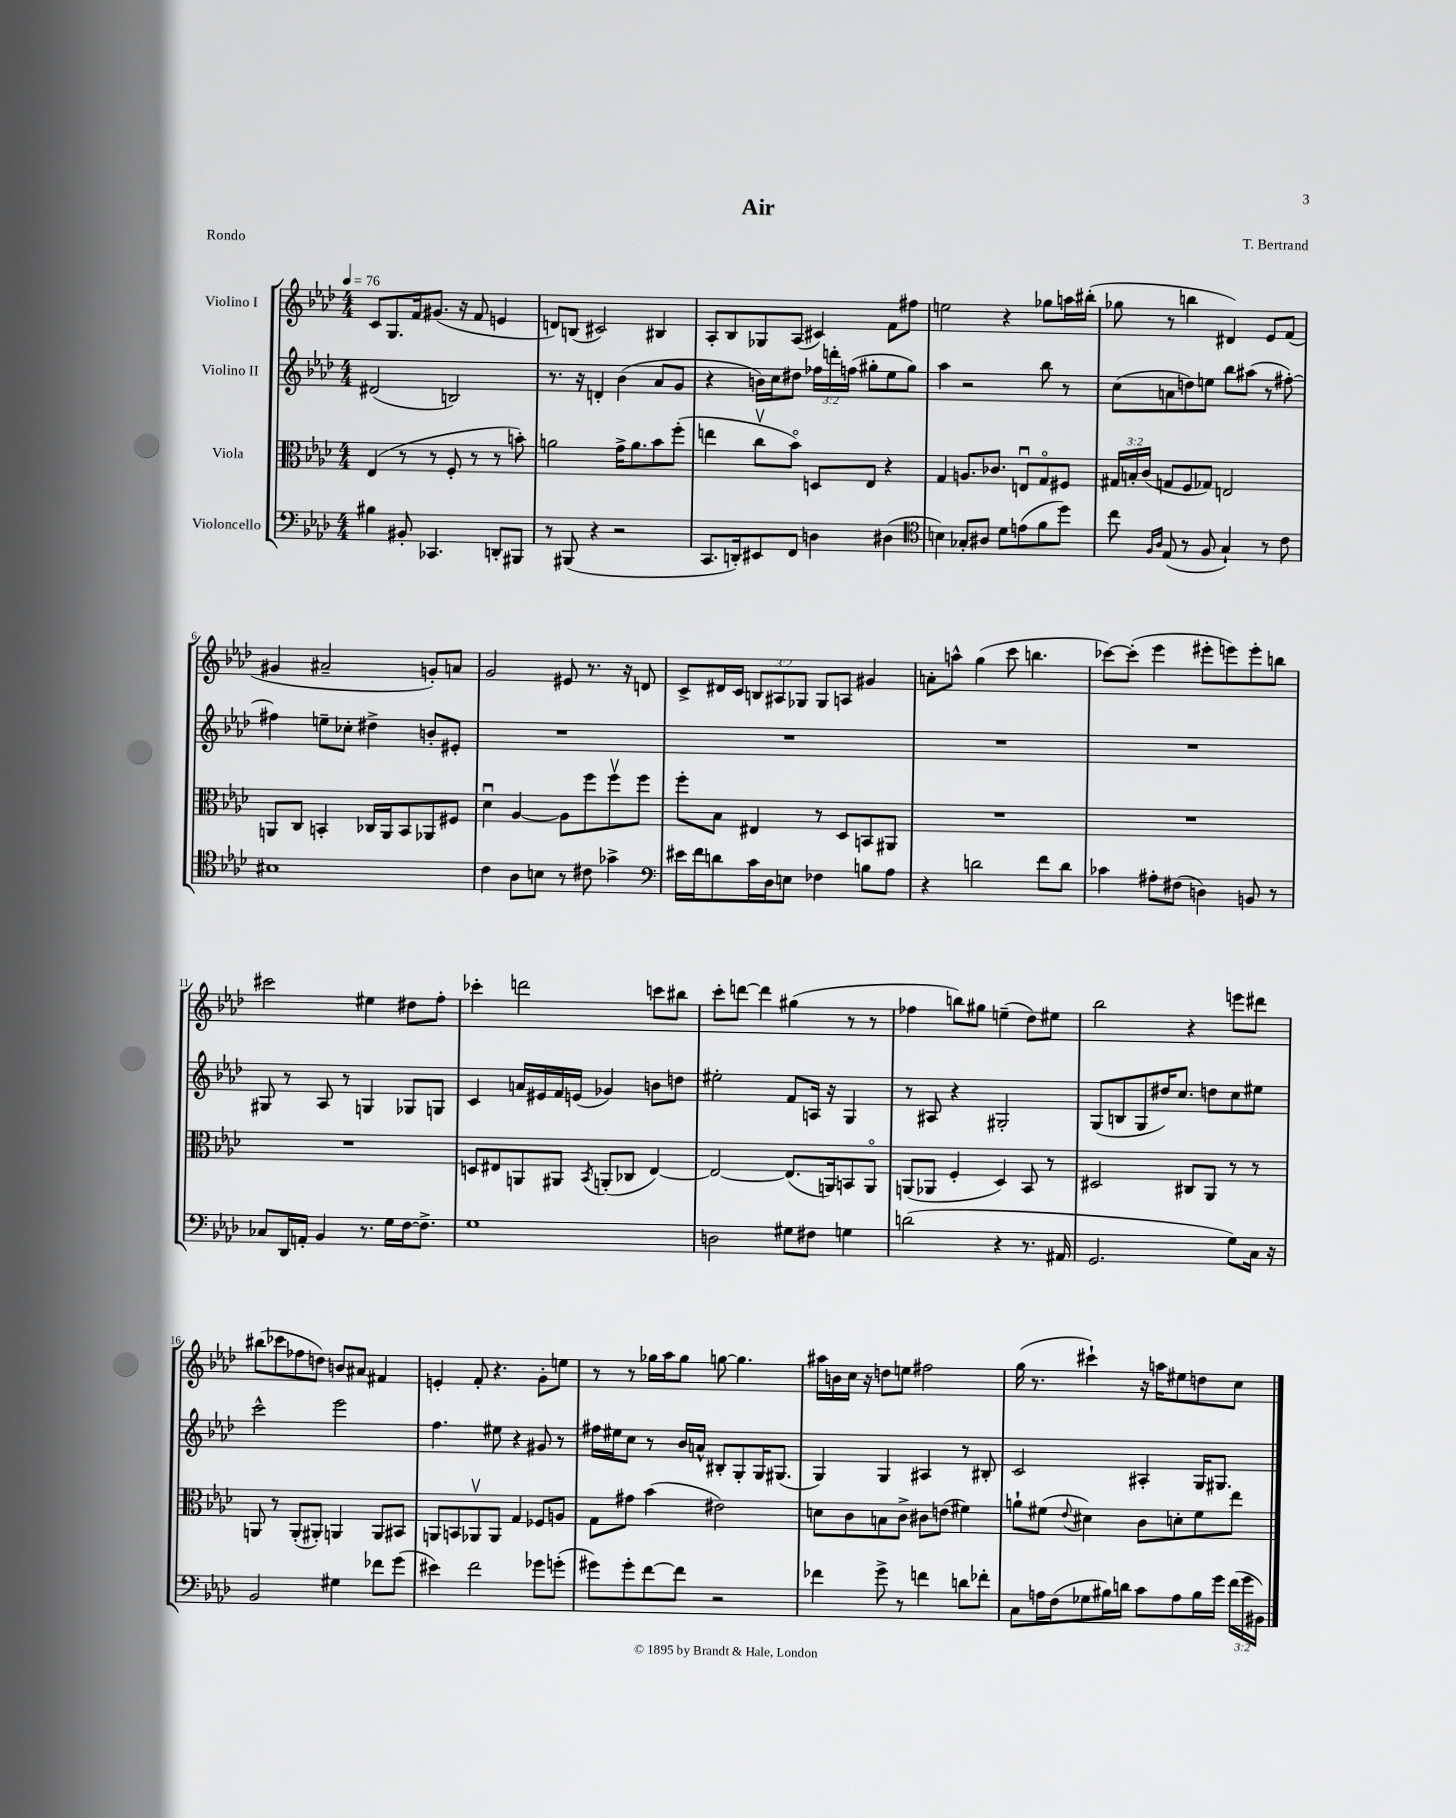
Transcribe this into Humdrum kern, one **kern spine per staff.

**kern	**kern	**kern	**kern
*staff4	*staff3	*staff2	*staff1
*clefF4	*clefC3	*clefG2	*clefG2
*k[b-e-a-d-]	*k[b-e-a-d-]	*k[b-e-a-d-]	*k[b-e-a-d-]
*M4/4	*M4/4	*M4/4	*M4/4
*MM76	*MM76	*MM76	*MM76
4B#\	(4E-/	(2d#/	8c/L
.	.	.	8.G/
8BB#'/	8r	.	.
.	.	.	16f/k
4.CC-/	8r	.	(8.g#/J
.	8F'/	2B/)	.
.	.	.	16r
.	8r	.	8f/
8DD'/L	8r	.	4e/
8BBB#/J	8b'\)	.	.
=	=	=	=
8r	2a\	8.r	8d/L)
(8BBB#/	.	.	(8B/J
.	.	16r	.
4r	.	4d'/	2c#/)
2r	16g^\LK	(4b-\	.
.	8.a\	.	.
.	8b-\	8a-/L	4B#/
.	(8ff'\J	8g/J	.
=	=	=	=
8.CC/L	4ee\	4r	8A-'/L
.	.	.	8B-/
16DD'/k)	.	.	.
8EE#/	8ccv\L	16b\LL)	8G-/
.	.	16cc\J	.
8FF/J	8b-o\J)	8dd#\J	(8A-/J
4D\	8D/L	24ff-\LL	4c#/)
.	.	24ddd'\	.
.	.	(24ff\JJ	.
.	8E-/J	8gg#'\L	.
(4D#\	4r	8ee-\	8f\L
.	.	8gg#\J)	8ff#\J
=	=	=	=
*clefC4	*	*	*
4B\)	4G/	4aa-\	2ee\
8G-'/L	8.A/L	2r	.
8A#/J	.	.	.
.	8.c-/J	.	.
8d-\L	.	.	4r
(8e\	8Eu/L	.	.
8f\	8Go/	8bb-\	8gg-\L
8dd-\J)	8F#/J	8r	16aa\L
.	.	.	(16bb#'\JJ
=	=	=	=
8cc\	24G#/LL	(8cc\L	8gg-\
.	24B'/	.	.
.	(24c/JJ	.	.
16qqF/LL	.	.	.
16qqA-/JJ	.	.	.
(8E-/	8G/L	8a\	8r
8r	8F/	8dd\)	4bb\
8F/	8G-/J)	8ee\J	.
4G`/)	2E/	8bb-\L	4d#/)
.	.	(8aa#\J	.
8r	.	8r	8e-/L
8c\	.	[8ff#'\)	(8f/J
=	=	=	=
1B#	8AA/L	4ff#\]	4g#/
.	8C/J	.	.
.	4BB'/	8ee~\L	2a#~/
.	.	8cc-'\J	.
.	16C-/LL	4dd#^\	.
.	16AA/J	.	.
.	8BB/	.	.
.	8AA-/	8b'/L	8g'/L)
.	8F#/J	8e#'/J	8a/J
=	=	=	=
4c\	4d-u\	1r	2g/
8A-\L	[4A-/	.	.
8B\J	.	.	.
8r	8A-\]L	.	8e#/
8c#\	8ff\	.	8.r
4g-^\	8ffv\	.	.
.	.	.	16r
.	8ff\J	.	8d/
=	=	=	=
*clefF4	*	*	*
16e#\LL	8ff'\L	1r	8c^/L
16f\J	.	.	.
8d\	8B-\J	.	16d#/L
.	.	.	16c/JJ
16c\L	4E#/	.	12B/L
16D-\J	.	.	.
.	.	.	12A#/
8E\J	.	.	.
.	.	.	12G-/J
4F-\	8r	.	8G-/L
.	8D-/L	.	8A/J
8B\L	8BB/	.	4g#/
8A-\J	8AA#/J	.	.
=	=	=	=
4r	1r	1r	8a'\L
.	.	.	8aa^^\J
2d\	.	.	(4gg\
.	.	.	8ccc\
.	.	.	4.bb\
8f\L	.	.	.
8d\J	.	.	.
=	=	=	=
4c-\	1r	1r	[8ccc-\L)
.	.	.	(8ccc-'\]J
8A#'\L	.	.	4eee-\
(8F#\J	.	.	.
4D\)	.	.	8eee#'\L
.	.	.	8eee\)
8BB/	.	.	8eee'\
8r	.	.	8bb\J
=	=	=	=
8C-/L	1r	8G#/	2ccc#\
16DD-/L	.	8r	.
16AA'/JJ	.	.	.
4BB-/	.	8A-/	.
.	.	8r	.
8.r	.	4G/	4ee#\
16G\LL	.	.	.
[16F\J	.	8G-/L	8dd#\L
8.F^\]J	.	.	.
.	.	8G/J	8ff'\J
=	=	=	=
1G	8D/L	4c/	4ccc-'\
.	8E#/	.	.
.	8AA/	16a/LL	2ddd\
.	.	16e#/	.
.	8AA#/J	16f/	.
.	.	(16e/JJ	.
.	8qBB-/	.	.
.	(8AA'/L	4g-/)	.
.	8C-/J	.	.
.	[4E#/)	8b\L	8ccc\L
.	.	8dd\J	8bb#\J
=	=	=	=
2D\	2E#/_	2ee#'\	8ccc'\L
.	.	.	[8ddd\J
.	.	.	4ddd\]
8G#\L	(8.E#/]L	8f/L	(4gg#\
8F#\J	.	16A/Jk	.
.	16AA/k)	16r	.
4G\	8BB/	4G/	8r
.	8AAo/J	.	8r
=	=	=	=
(2d\	(8AA/L	8r	4ff-\
.	8AA-/J	8A#/	.
.	4F'/	4r	8bb\L)
.	.	.	8gg#\J
4r	4D-/)	2G#'/	(4ee~\
8.r	8BB-/	.	8dd-\L)
.	8r	.	8ee#\J
16AA#/	.	.	.
=	=	=	=
2.GG/	2D#/	(8G/L	2bb-\
.	.	8B/	.
.	.	8G/	.
.	.	16dd#/K)	.
.	.	8.cc/J	.
.	8C#/L	.	4r
.	8AA-/J	8dd\L	.
8G\L)	8r	8cc\	8eee\L
16C\Jk	8r	8ee#\J	8ddd#\J
16r	.	.	.
=	=	=	=
2BB-/	8AA/	2ccc^^\	(8bb#\L
.	8r	.	8ccc-\
.	(8AA'/L	.	8ff-\
.	8AA#'/J)	.	8dd\J)
4G#\	4AA/	2eee-\	8b/L
.	.	.	8a#/J
8f-\L	8AA/L	.	4f#/
(8g\J	8BB#/J	.	.
=	=	=	=
4e#\)	8AA/L	4.ff\	4e'/
.	8BB/	.	.
2f\	8AA-v/	.	8f'/
.	8AA-/J	8ee#\	4.r
.	4G/	4r	.
8g-\L	8F-/L	8g#/	8g'\L
(8g'\J	8A/J	8r	8ee\J
=	=	=	=
8g#\L)	8G\L	16ff#\LL	8r
.	.	16ee#\J	.
8g#'\	8g#\J	8cc\J	8r
[8f\	(4b-\	8r	16gg-\LL
.	.	.	16aa-\J
8f\]J	.	16b-/LL	8gg-\J
.	.	16a^^/JJ	.
2r	2e#\)	8B#'/L	[8gg\
.	.	8G'/	4.gg\]
.	.	16G/K	.
.	.	(8.G#/J	.
=	=	=	=
4f-\	8d\L	4G/)	16aa#\LL
.	.	.	16b\
.	8c\	.	16cc\JJ
.	.	.	16r
8g^\	8B\	4G/	8dd\L
8r	8c^\J	.	8ee\J
4f\	8c#\L	4A#/	2ff#\
.	(8e\J	.	.
8d\L	4f#\)	8r	.
8f-'\J	.	8B#'/	.
=	=	=	=
8C\L	8a`\L	2c/	(16gg\
.	.	.	8.r
16A\L	(8f#\J	.	.
(16F\J	.	.	.
.	8qqe-/	.	.
8G-\	4d#\)	.	4ccc#`\)
16B#\L)	.	.	.
16d\JJ	.	.	.
8c\L	8c\L	4A#'/	16r
.	.	.	16aa\LK
8A\	8d'\	.	8ee#\
16B#\L	8f#\	16G/LK	8dd\
16g\JJ	.	8.G#/J	.
(24f\LL	8ee-\J	.	8cc\J
24g\	.	.	.
24BB#\JJ)	.	.	.
==	==	==	==
*-	*-	*-	*-
